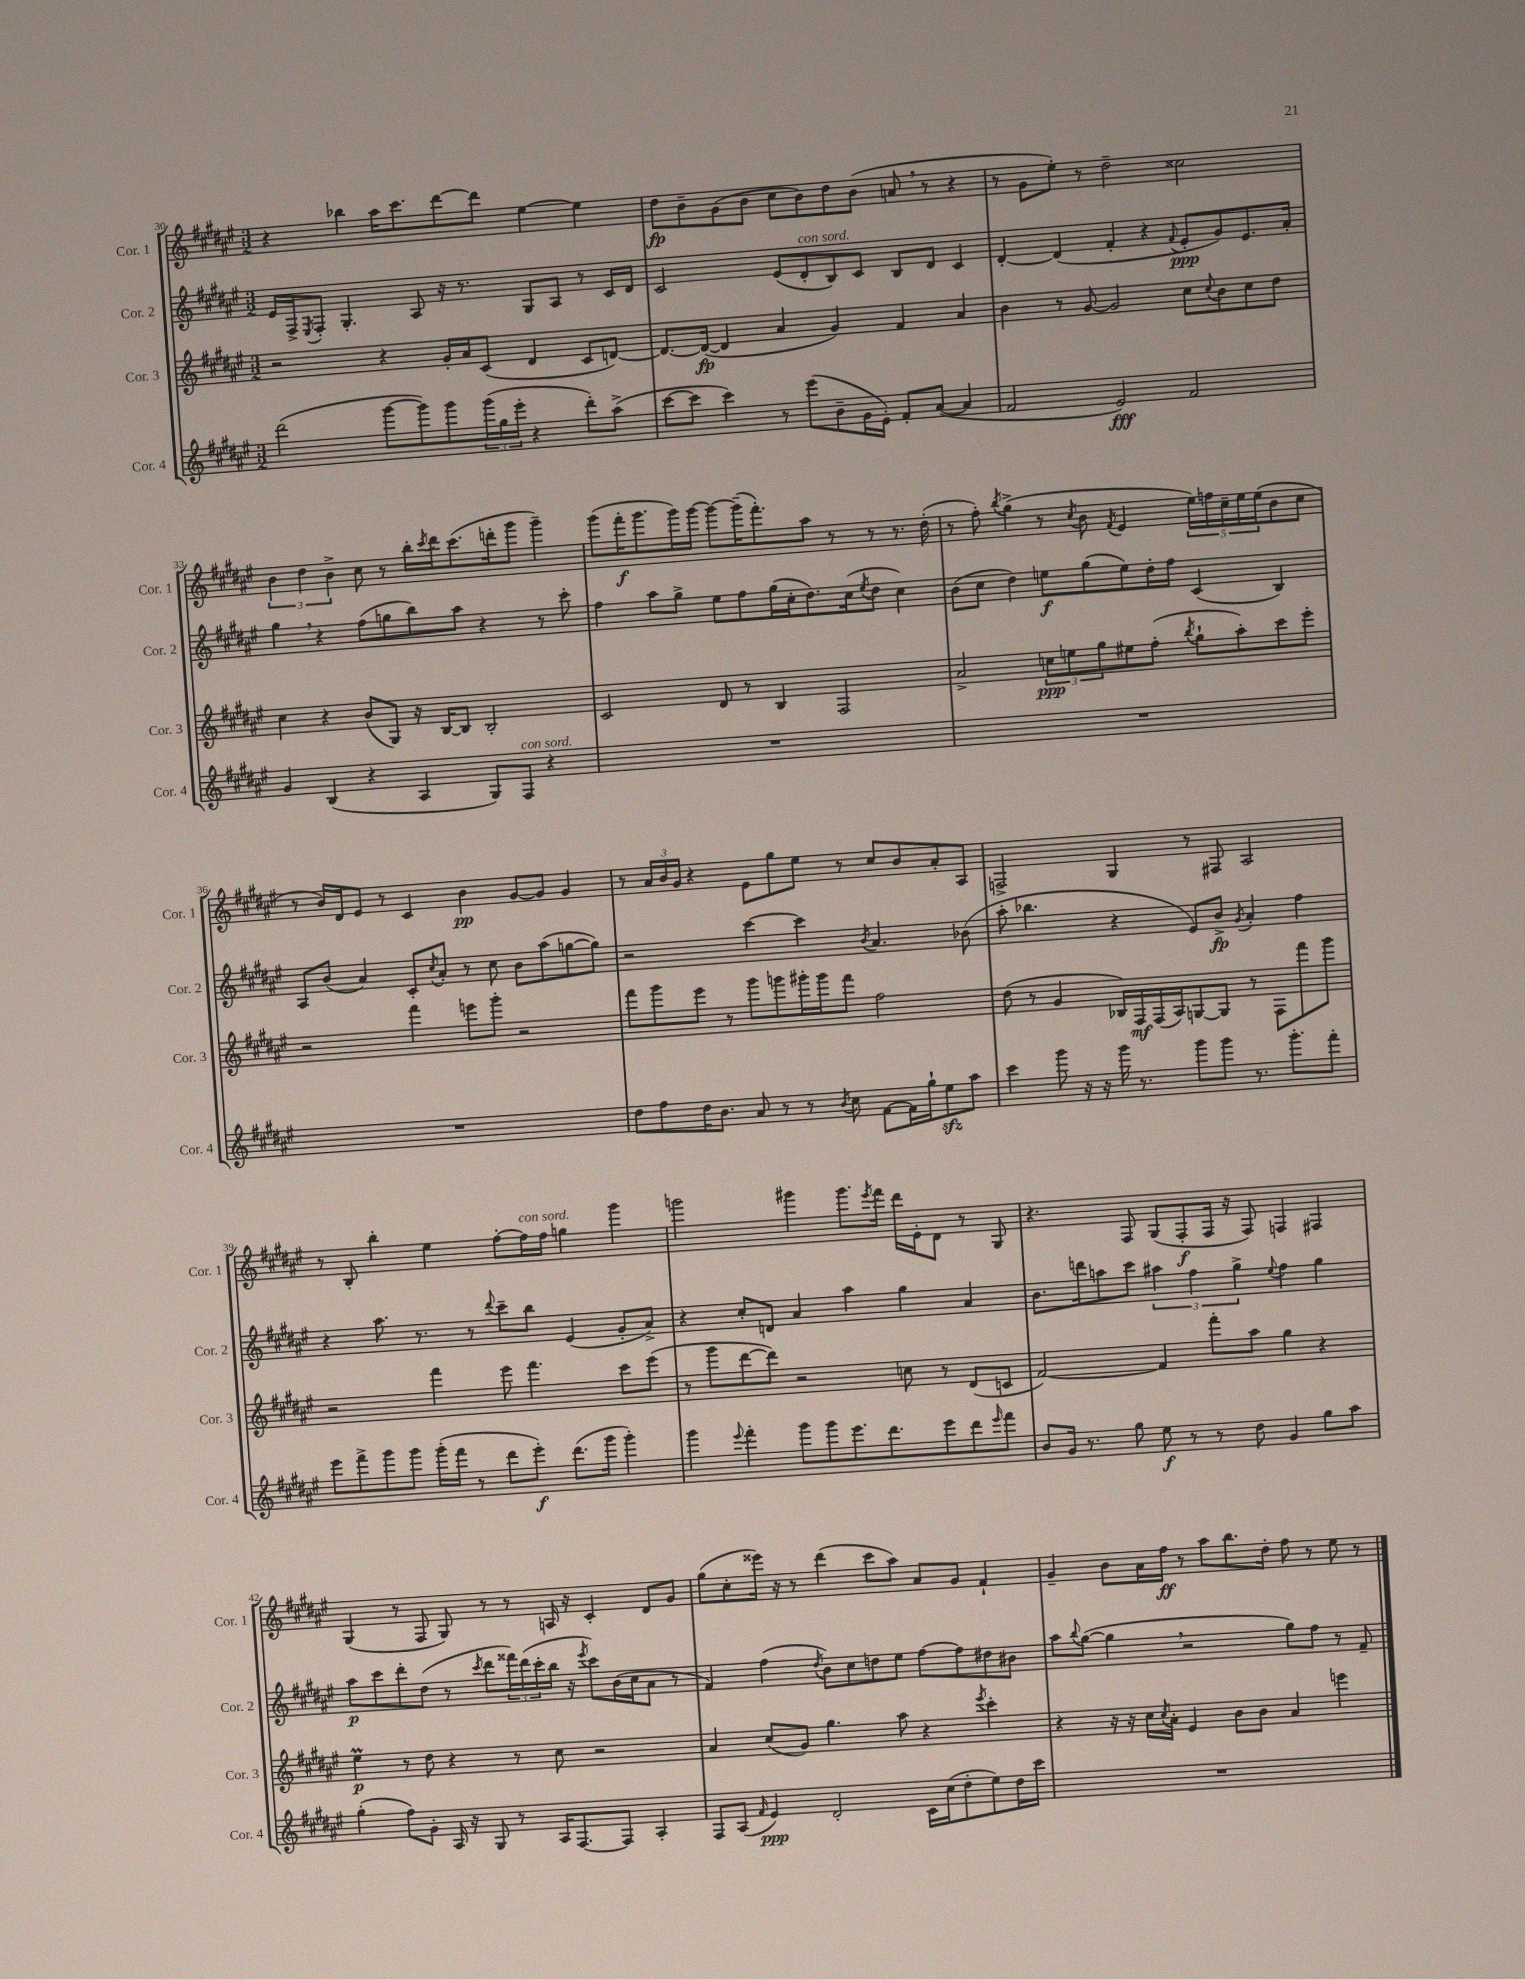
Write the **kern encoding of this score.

**kern	**dynam	**kern	**dynam	**kern	**dynam	**kern	**dynam
*part4	*part4	*part3	*part3	*part2	*part2	*part1	*part1
*staff4	*staff4	*staff3	*staff3	*staff2	*staff2	*staff1	*staff1
*I"Cor. 4	*	*I"Cor. 3	*	*I"Cor. 2	*	*I"Cor. 1	*
*I'Cor. 4	*	*I'Cor. 3	*	*I'Cor. 2	*	*I'Cor. 1	*
*clefG2	*	*clefG2	*	*clefG2	*	*clefG2	*
*k[f#c#g#d#a#e#]	*	*k[f#c#g#d#a#e#]	*	*k[f#c#g#d#a#e#]	*	*k[f#c#g#d#a#e#]	*
*M3/2	*	*M3/2	*	*M3/2	*	*M3/2	*
=30	=30	=30	=30	=30	=30	=30	=30
(2ddd#\	.	2r	.	16e#/LL	.	4r	.
.	.	.	.	16F#^/J	.	.	.
.	.	.	.	8qE#/	.	.	.
.	.	.	.	8F#'/J	.	.	.
.	.	.	.	4.G#'/	.	4bb-X\	.
[8ggg#\L	.	4r	.	.	.	16aa#\KL	.
.	.	.	.	.	.	8.ccc#\	.
8ggg#\])	.	.	.	8A#/	.	.	.
8ggg#\	.	16g#'/LL	.	16r	.	[8ddd#\	.
.	.	16a#/J	.	8.r	.	.	.
(24ggg#\L	.	(8c#/J	.	.	.	8ddd#\J]	.
24gg#\	.	.	.	.	.	.	.
24eee#'\JJ	.	.	.	.	.	.	.
4r	.	4d#/	.	8G#/L	.	[4ee#\	.
.	.	.	.	8A#/J	.	.	.
8ddd#'\L)	.	8c#/L	.	8r	.	4ee#\]	.
(8aa#^\J	.	[8dn/J)	.	16c#/LL	.	.	.
.	.	.	.	16d#/JJ	.	.	.
=31	=31	=31	=31	=31	=31	=31	=31
[8ccc#\L	.	8.d/L_	.	2c#/	.	8dd#\L	fp
8ccc#\J]	.	.	.	.	.	8b~\	.
.	.	(16d/Jk_	fp	.	.	.	.
4ccc#\)	.	4d/]	.	.	.	(8g#\	.
.	.	.	.	.	.	8b\J	.
8r	.	4a#/	.	(8e#/L	.	8cc#\L	.
!	!	!	!	!LO:TX:a:i:t=con sord.	!	!	!
(8eee#\L	.	.	.	8d#'/	.	8b\)	.
8b~\	.	4g#/)	.	8B/)	.	8dd#\	.
16g#\L	.	.	.	8c#/J	.	(8b\J	.
16e#'\JJ)	.	.	.	.	.	.	.
8f#'/L	.	4f#/	.	8B/L	.	8an,/	.
([8a#/J	.	.	.	8d#/J	.	8r	.
4a#/]	.	4a#/	.	4c#/	.	4r	.
=32	=32	=32	=32	=32	=32	=32	=32
2f#/	.	4b\	.	[4d#'/	.	8r	.
.	.	.	.	.	.	8g#\L	.
.	.	8r	.	(4d#/]	.	8ee#'\J)	.
.	.	[8g#/	.	.	.	8r	.
2e#/)	fff	2g#/]	.	4f#'/	.	2dd#~\	.
.	.	.	.	4r	.	.	.
.	.	.	.	8qqf#/	.	.	.
2f#/	.	8cc#\L	.	8e#'/L	ppp	2cc##X\	.
.	.	8qqcc#/	.	.	.	.	.
.	.	8b\	.	8g#/)	.	.	.
.	.	8cc#\	.	8.e#/	.	.	.
.	.	8dd#\J	.	.	.	.	.
.	.	.	.	16a#'/Jk	.	.	.
!!LO:LB:g=z
=33	=33	=33	=33	=33	=33	=33	=33
4g#/	.	4cc#\	.	4gg#,\	.	6b\	.
.	.	.	.	.	.	6dd#\	.
(4B/	.	4r	.	4r	.	.	.
.	.	.	.	.	.	6b^\	.
4r	.	(8b/L	.	(8ff#\L	.	8cc#\	.
.	.	8G#/J)	.	8ggn\	.	8r	.
4A#/	.	16r	.	8bb\)	.	16bb'\LL	.
.	.	.	.	.	.	8qccc#/	.
.	.	[16B/KL	.	.	.	16ddd#\J	.
.	.	8B/J]	.	8aa#\J	.	(8.ccc#\	.
8G#/L)	.	2B'/	.	4r	.	.	.
.	.	.	.	.	.	16dddn'\k	.
!LO:TX:a:i:t=con sord.	!	!	!	!	!	!	!
8F#/J	.	.	.	.	.	8ggg#\J	.
4r	.	.	.	8r	.	4ggg#~\)	.
.	.	.	.	8ccc#'\	.	.	.
=34	=34	=34	=34	=34	=34	=34	=34
1.r	.	2c#/	.	4ff#\	.	(8ggg#\L	.
.	.	.	.	.	.	16fff#'\K	f
.	.	.	.	.	.	8.ggg#\	.
.	.	.	.	8aa#\L	.	.	.
.	.	.	.	8gg#^\J	.	16ggg#\L)	.
.	.	.	.	.	.	[16ggg#\JJ	.
.	.	8d#/	.	8ee#\L	.	8ggg#\L_	.
.	.	8r	.	8ff#\	.	(16ggg#~\K]	.
.	.	.	.	.	.	8.fff#'\)	.
.	.	4B/	.	(16gg#\L	.	.	.
.	.	.	.	16cc#'\J	.	.	.
.	.	.	.	8.dd#\)	.	8aa#\J	.
.	.	2F#/	.	.	.	8r	.
.	.	.	.	(16cc#\k	.	.	.
.	.	.	.	8qee#/	.	.	.
.	.	.	.	8dd#\J	.	8r	.
.	.	.	.	4cc#\)	.	8.r	.
.	.	.	.	.	.	(16dd#'\	.
=35	=35	=35	=35	=35	=35	=35	=35
1.r	.	2a#^/	.	(8b\L	.	8r	.
.	.	.	.	8cc#\J	.	8ff#'\)	.
.	.	.	.	.	.	8qbb/	.
.	.	.	.	4dd#\)	.	(4gg#^\	.
.	.	12ccn\L	ppp	8een\L	f	8r	.
.	.	12een\	.	.	.	.	.
.	.	.	.	.	.	8qcc#/	.
.	.	.	.	(8gg#\	.	8b\	.
.	.	12gg#\	.	.	.	.	.
.	.	.	.	.	.	8qf#/	.
.	.	8ee#X\	.	8ee\)	.	4e#/	.
.	.	(8ff#'\J	.	16dd#'\L	.	.	.
.	.	.	.	16ff#\JJ	.	.	.
.	.	8qbb/	.	.	.	.	.
.	.	8gg#`\L	.	(4c#/	.	20ee#\LL)	.
.	.	.	.	.	.	20ffn\	.
.	.	.	.	.	.	20cc#~\	.
.	.	8aa#'\)	.	.	.	.	.
.	.	.	.	.	.	20ee#\	.
.	.	.	.	.	.	(20ee#\J	.
.	.	8ccc#\	.	4B/)	.	8b\	.
.	.	8eee#'\J	.	.	.	8cc#\J	.
!!LO:LB:g=z
=36	=36	=36	=36	=36	=36	=36	=36
1.r	.	2r	.	8A#/L	.	8r	.
.	.	.	.	(8b/J	.	16b/LL)	.
.	.	.	.	.	.	16d#/J	.
.	.	.	.	4a#/)	.	8e#/J	.
.	.	.	.	.	.	8r	.
.	.	4fff#\	.	8c#'/L	.	4c#/	.
.	.	.	.	8qcc#/	.	.	.
.	.	.	.	8a#'/J	.	.	.
.	.	8eeen\L	.	8r	.	4b\	pp
.	.	8ggg#'\J	.	8cc#\	.	.	.
.	.	2r	.	8b\L	.	[8g#/L	.
.	.	.	.	(8aa#\	.	8g#/J]	.
.	.	.	.	[8ggn\	.	4g#/	.
.	.	.	.	8gg\J])	.	.	.
=37	=37	=37	=37	=37	=37	=37	=37
8dd#\L	.	8fff#\L	.	2r	.	8r	.
8ff#\	.	8ggg#\	.	.	.	24a#/LL	.
.	.	.	.	.	.	24b/	.
.	.	.	.	.	.	24g#/JJ	.
16dd#\K	.	8eee#\J	.	.	.	4r	.
8.b\J	.	.	.	.	.	.	.
.	.	8r	.	.	.	.	.
8a#/	.	8ggg#\L	.	[4ccc#\	.	8e#\L	.
8r	.	8gggn\	.	.	.	8gg#\	.
8r	.	16ggg#X'\L	.	4ccc#\]	.	8ee#\J	.
.	.	16ggg#\J	.	.	.	.	.
8qb/	.	.	.	.	.	.	.
8cc#\	.	8fff#\J	.	.	.	8r	.
.	.	.	.	8qb/	.	.	.
[8f#\L	.	2ff#\	.	4.a#/	.	8cc#/L	.
16f#\L]	.	.	.	.	.	8b/	.
16gg#`\J	.	.	.	.	.	.	.
8ee#zz\	.	.	.	.	.	8a#'/	.
8aa#\J	.	.	.	(8b-X\	.	8A#/J	.
=38	=38	=38	=38	=38	=38	=38	=38
4ccc#\	.	(8dd#\	.	8aa#'\	.	2Fn^/	.
.	.	8r	.	4.bb-X\	.	.	.
8ggg#\	.	4g#/	.	.	.	.	.
16r	.	.	.	.	.	.	.
16r	.	.	.	.	.	.	.
16ggg#\	.	16B-X/LL)	.	4r	.	4G#/	.
8.r	.	16F#/	mf	.	.	.	.
.	.	(16F#/	.	.	.	.	.
.	.	16A#/J)	.	.	.	.	.
8ggg#\L	.	[8Gn/	.	8e#/L)	.	8r	.
8ggg#\J	.	8G/J]	.	8b^/J	fp	8F#X/	.
.	.	.	.	8qg#/	.	.	.
8.r	.	8r	.	4a#'/	.	2A#/	.
.	.	8F#\L	.	.	.	.	.
8.ggg#'\L	.	.	.	.	.	.	.
.	.	8fff#\	.	4ff#\	.	.	.
8fff#'\J	.	8ggg#\J	.	.	.	.	.
!!LO:LB:g=z
=39	=39	=39	=39	=39	=39	=39	=39
8eee#\L	.	2r	.	4r	.	8r	.
8fff#^\	.	.	.	.	.	8B'/	.
8ggg#\	.	.	.	8.aa#\	.	4bb'\	.
8ggg#\J	.	.	.	.	.	.	.
.	.	.	.	8.r	.	.	.
(16ggg#'\LL	.	4fff#\	.	.	.	4ee#\	.
16fff#\JJ	.	.	.	.	.	.	.
8r	.	.	.	8r	.	.	.
.	.	.	.	8qqddd#/	.	.	.
8ddd#\L	.	8eee#\	.	8ccc#~\L	.	[8ff#'\L	.
!	!	!	!	!	!	!LO:TX:a:i:t=con sord.	!
8eee#'\J)	f	4.fff#\	.	8bb\J	.	16ff#\L]	.
.	.	.	.	.	.	16ff#\JJ	.
(8.ddd#\L	.	.	.	(4e#/	.	4ggn\	.
16ggg#\Jk	.	.	.	.	.	.	.
4ggg#'\)	.	8ccc#\L	.	8g#'/L	.	4ggg#\	.
.	.	(8eee#\J	.	8a#^/J)	.	.	.
=40	=40	=40	=40	=40	=40	=40	=40
4ggg#\	.	8r	.	4r	.	2gggn\	.
.	.	8ggg#\L	.	.	.	.	.
8qqeee#/	.	.	.	.	.	.	.
4fff#'\	.	[8ddd#\	.	8cc#'/L	.	.	.
.	.	8ddd#\J])	.	8dn/J	.	.	.
8ggg#\L	.	2r	.	4a#/	.	4ggg#X\	.
8ggg#\	.	.	.	.	.	.	.
8.eee#\	.	.	.	4aa#\	.	8.ggg#\L	.
.	.	.	.	.	.	8qeee#/	.
8.ddd#\	.	.	.	.	.	16fff#\Jk	.
.	.	8ccn\	.	4gg#\	.	16ddd#\LL	.
.	.	.	.	.	.	16e#'\J	.
8eee#\	.	8r	.	.	.	8d#\J	.
8ddd#\	.	(8d#/L	.	4a#/	.	8r	.
16qqeee#/	.	.	.	.	.	.	.
8fff#\J	.	8cn/J	.	.	.	8G#/	.
=41	=41	=41	=41	=41	=41	=41	=41
8b/L	.	[2f#/)	.	8.b\L	.	4.r	.
16g#/Jk	.	.	.	.	.	.	.
8.r	.	.	.	16dddn\k	.	.	.
.	.	.	.	8aan\	.	.	.
8gg#\	.	.	.	8ccc#\J	.	8F#/	.
8ee#\	f	4f#/]	.	6aa#X\	.	(8G#/L	.
8r	.	.	.	.	.	8F#'/	f
.	.	.	.	6ff#\	.	.	.
8r	.	8fff#'\L	.	.	.	16F#/Jk	.
.	.	.	.	.	.	16r	.
.	.	.	.	6gg#^\	.	.	.
8dd#\	.	8aa#\J	.	.	.	8F#/)	.
.	.	.	.	8qqee#/	.	.	.
4g#/	.	4gg#\	.	4ff#\	.	4Fn/	.
8gg#\L	.	4r	.	4gg#\	.	4F#X/	.
8aa#\J	.	.	.	.	.	.	.
!!LO:LB:g=z
=42	=42	=42	=42	=42	=42	=42	=42
(4gg#'\	.	4ee#m\	p	8aa#\L	p	(4G#/	.
.	.	.	.	8ccc#\	.	.	.
8ff#\L)	.	8r	.	8ddd#'\	.	8r	.
8g#'\J	.	8dd#\	.	(8dd#\J	.	8F#/	.
16A#/	.	4r	.	8r	.	8G#/)	.
16r	.	.	.	.	.	.	.
.	.	.	.	8qccc#/	.	.	.
8G#/	.	.	.	8ddd#\L	.	8r	.
8r	.	8r	.	24fff##X\L)	.	8r	.
.	.	.	.	(24ddd#\	.	.	.
.	.	.	.	24ccc#'\	.	.	.
16A#/KL	.	8cc#\	.	16bb\JJ	.	16An/	.
[8.F#/	.	.	.	16r	.	16r	.
.	.	.	.	8qeee#/	.	.	.
.	.	2r	.	8ccc#\L)	.	4c#'/	.
8F#/J]	.	.	.	(16b\L	.	.	.
.	.	.	.	16cc#\J	.	.	.
4A#'/	.	.	.	8a#\J	.	8d#/L	.
.	.	.	.	8r	.	8g#/J	.
=43	=43	=43	=43	=43	=43	=43	=43
8F#/L	.	4a#/	.	4f#/)	.	(8gg#\L	.
(8A#/J	.	.	.	.	.	8cc#'\	.
16qqf#/	.	.	.	.	.	.	.
4e#/)	ppp	(8cc#/L	.	(4ff#\	.	16eee##X\Jk)	.
.	.	.	.	.	.	16r	.
.	.	8g#/J)	.	.	.	8r	.
.	.	.	.	8qdd#/	.	.	.
2d#'/	.	4.gg#\	.	8b\L)	.	(4ddd#\	.
.	.	.	.	8cc#\	.	.	.
.	.	.	.	8ddn\	.	8ccc#\L	.
.	.	8aa#\	.	8ee#\J	.	8aa#\J)	.
16c#\LL	.	4r	.	[8ff#\L	.	8a#/L	.
(16cc#\J	.	.	.	.	.	.	.
8dd#'\	.	.	.	8ff#\]	.	8g#/J	.
.	.	8qeee#/	.	.	.	.	.
8ee#\)	.	4ccc#'\	.	8dd#X\	.	4f#`/	.
16dd#\L	.	.	.	8b#X\J	.	.	.
16ccc#\JJ	.	.	.	.	.	.	.
=44	=44	=44	=44	=44	=44	=44	=44
1.r	.	4r	.	8aa#\L	.	4g#~/	.
.	.	.	.	8qqbb/	.	.	.
.	.	.	.	([8gg#\J	.	.	.
.	.	16r	.	4gg#,\]	.	8b\L	.
.	.	16r	.	.	.	.	.
.	.	16cc#\LL	.	.	.	16a#\L	.
.	.	8qcc#/	.	.	.	.	.
.	.	16a#'\JJ	.	.	.	16ff#\JJ	ff
.	.	4e#/	.	2r	.	8r	.
.	.	.	.	.	.	8aa#\L	.
.	.	8b\L	.	.	.	8.bb\	.
.	.	8b\J	.	.	.	.	.
.	.	.	.	.	.	16dd#'\Jk	.
.	.	4a#/	.	8gg#\L)	.	8ff#\	.
.	.	.	.	8ff#\J	.	8r	.
.	.	4eeen\	.	8r	.	8ee#\	.
.	.	.	.	8f#~/	.	8r	.
==	==	==	==	==	==	==	==
*-	*-	*-	*-	*-	*-	*-	*-
